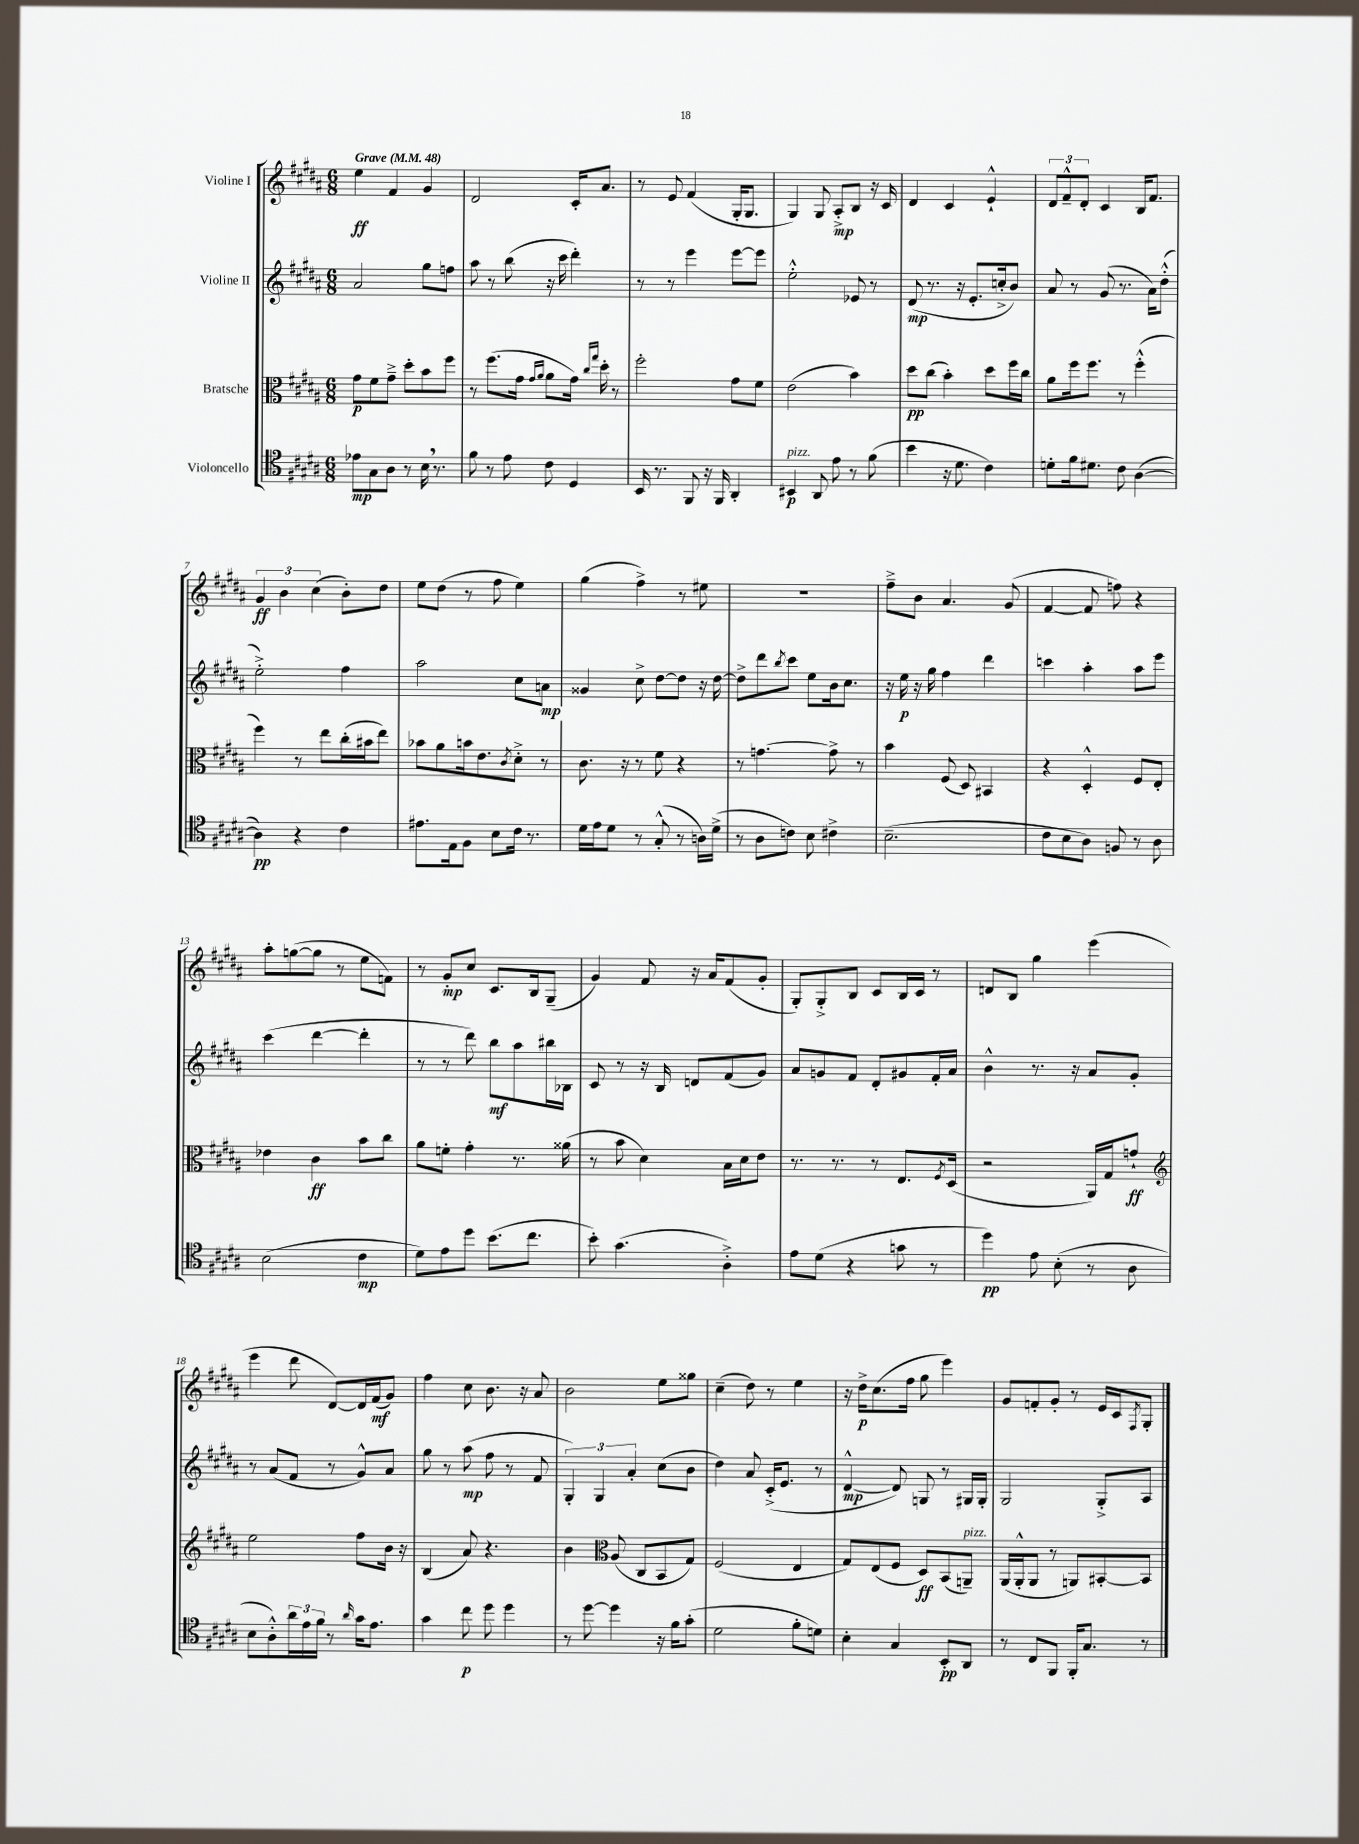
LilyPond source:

<<
\new StaffGroup <<
\new Staff = "s0" \with { instrumentName = "Violine I" } {
    \clef treble \key b \major \numericTimeSignature \time 6/8 \tempo "Grave" 4 = 48
    e''4\ff fis'4 gis'4 |
    dis'2 cis'16-. ais'8. |
    r8 e'8 fis'4( gis16-. gis8. |
    gis4) gis8 ais8-.->\mp b8 r16 cis'16 |
    dis'4 cis'4 e'4-!-^ |
    \tuplet 3/2 { dis'8 fis'8---^ dis'8-. } cis'4 b16 fis'8. |
    \tuplet 3/2 { gis'4\ff b'4 cis''4( } b'8-.) dis''8 |
    e''8 dis''8( r8 fis''8 e''4) |
    gis''4( fis''4->) r8 eis''8 |
    R2. |
    fis''8---> b'8 ais'4. gis'8( |
    fis'4~ fis'8 f''8) r4 |
    ais''8-. g''8~( g''8 r8 e''8 f'8) |
    r8 gis'8-.\mp cis''8 cis'8. b16 gis8--( |
    gis'4) fis'8 r16 ais'16 fis'8( gis'8-. |
    gis8-.) gis8-.-> b8 cis'8 b16 cis'16 r8 |
    d'8 b8 gis''4 e'''4( |
    e'''4 dis'''8 dis'8~) dis'16 fis'16\mf( gis'8) |
    fis''4 cis''8 b'8. r16 ais'8 |
    b'2 e''8 gisis''8 |
    cis''4--( dis''8) r8 e''4 |
    r16 dis''16->\p cis''8.( fis''16 gis''8 e'''4) |
    gis'8 f'8-. gis'8-. r8 e'16 cis'16 \acciaccatura { fis8 } gis8-. \bar "|." |
}
\new Staff = "s1" \with { instrumentName = "Violine II" } {
    \clef treble \key b \major \numericTimeSignature \time 6/8
    ais'2 gis''8 f''8 |
    ais''8 r8 b''8( r16 cis'''16 dis'''4-.) |
    r8 r8 e'''4 e'''8~ e'''8 |
    e''2-.-^ ees'8 r8 |
    dis'8\mp( r8. r16 e'8.-. c''16-.-> b'8) |
    ais'8 r8 gis'8( r8. ais'16) dis''8-.-^( |
    e''2-.->) fis''4 |
    ais''2 cis''8 a'8\mp |
    gisis'4 cis''8-> dis''8~ dis''8 r16 dis''16~ |
    dis''8-> dis'''8 \acciaccatura { b''8 } cis'''8 e''8 b'16 cis''8. |
    r16 e''16\p r16 gis''16 fis''4 dis'''4 |
    c'''4 ais''4-. ais''8 e'''8 |
    cis'''4( dis'''4~ dis'''4-. |
    r8 r8 dis'''8) b''8\mf ais''8 bis''16 bes16 |
    cis'8 r8 r16 b16 d'8 fis'8( gis'8) |
    ais'8 g'8 fis'8 dis'8-. gis'8 fis'16-. ais'16 |
    b'4-^ r8. r16 ais'8 gis'8-. |
    r8 ais'8( fis'8 r8 gis'8-^) ais'8 |
    gis''8 r8 ais''8\mp( fis''8 r8 fis'8 |
    \tuplet 3/2 { gis4-.) gis4 ais'4-. } cis''8( b'8 |
    dis''4) ais'8 cis'16-.->( e'8. r8 |
    dis'4~-^\mp dis'8) g8 r8 gis16 gis16-. |
    gis2 gis8-.-> ais8 \bar "|." |
}
\new Staff = "s2" \with { instrumentName = "Bratsche" } {
    \clef alto \key b \major \numericTimeSignature \time 6/8
    gis'8\p fis'8 gis'8---> dis''8-. b'8 fis''8 |
    r8 fis''8.( gis'16 \grace { gis'16 ais'16 } ais'8 gis'16) \grace { cis''16 gis''16 } dis''16-. r8 |
    fis''2-. gis'8 fis'8 |
    e'2( b'4) |
    dis''8\pp cis''8( b'4-.) dis''8 fis''16 cis''16 |
    ais'8 fis''16 fis''8. r8 fis''4-.-^( |
    fis''4) r8 e''8 cis''16-.( bis'16 e''8) |
    bes'8 ais'8 b'16 e'8. \acciaccatura { cis'8 } dis'8-.-> r8 |
    cis'8. r16 r8 fis'8 r4 |
    r8 g'4.~ g'8-> r8 |
    b'4 fis8( dis8) bis,4 |
    r4 dis4-.-^ fis8 e8-. |
    ees'4 cis'4\ff b'8 cis''8 |
    ais'8 f'8-. gis'4-. r8. aisis'16( |
    r8 b'8 dis'4) b16 dis'16 e'8 |
    r8. r8. r8 e8. \acciaccatura { fis8 } dis16( |
    r2 ais,16) gis16 g'8-!\ff |
    \clef treble e''2 fis''8 b'16 r16 |
    b4( ais'8) r4. |
    b'4 \clef alto ais8( cis8 b,8 gis8) |
    fis2( e4 |
    gis8) e8( fis8 dis8\ff) b,8( a,8--^\markup { \italic "pizz." }) |
    ais,16( ais,16-.-^ ais,8 r8 a,8) bis,8~-. bis,8 \bar "|." |
}
\new Staff = "s3" \with { instrumentName = "Violoncello" } {
    \clef tenor \key b \major \numericTimeSignature \time 6/8
    ees'8\mp gis8 ais8 r8 b16 \breathe r8. |
    fis'8 r8 e'8 cis'8 dis4 |
    b,16 r8. fis,8 r16 fis,16 ais,4-. |
    bis,4\p^\markup { \italic "pizz." } ais,8 e'8 r8 fis'8( |
    b'4 r16 dis'8. cis'4) |
    d'8-. fis'16 dis'8. cis'8 ais4~( |
    ais4\pp) r4 cis'4 |
    eis'8. e16 fis8 b8 cis'16 r8. |
    dis'16 e'16 dis'8 r8 gis8-.-^( r8 a16) dis'16->( |
    r8 ais8 c'8) b8 cis'4-> |
    b2.--( |
    cis'8 b8 ais8) f8 r8 ais8 |
    b2( cis'4\mp |
    dis'8) e'8 dis''8 b'8.( cis''8. |
    b'8-.) gis'4.( ais4-.->) |
    e'8 dis'8( r4 g'8 r8 |
    dis''4\pp) e'8 b8-.( r8 ais8 |
    b8 ais8-.-^) \tuplet 3/2 { ais'16 e'16 fis'16 } r8 \grace { ais'16 } gis'16 e'8. |
    gis'4 cis''8\p dis''8 dis''4 |
    r8 dis''8~ dis''4 r16 fis'16 gis'8-.( |
    dis'2 fis'8-. d'8) |
    b4-. gis4 b,8-.\pp ais,8 |
    r8 cis8 fis,8 fis,16-. gis8. r8 \bar "|." |
}
>>
>>
